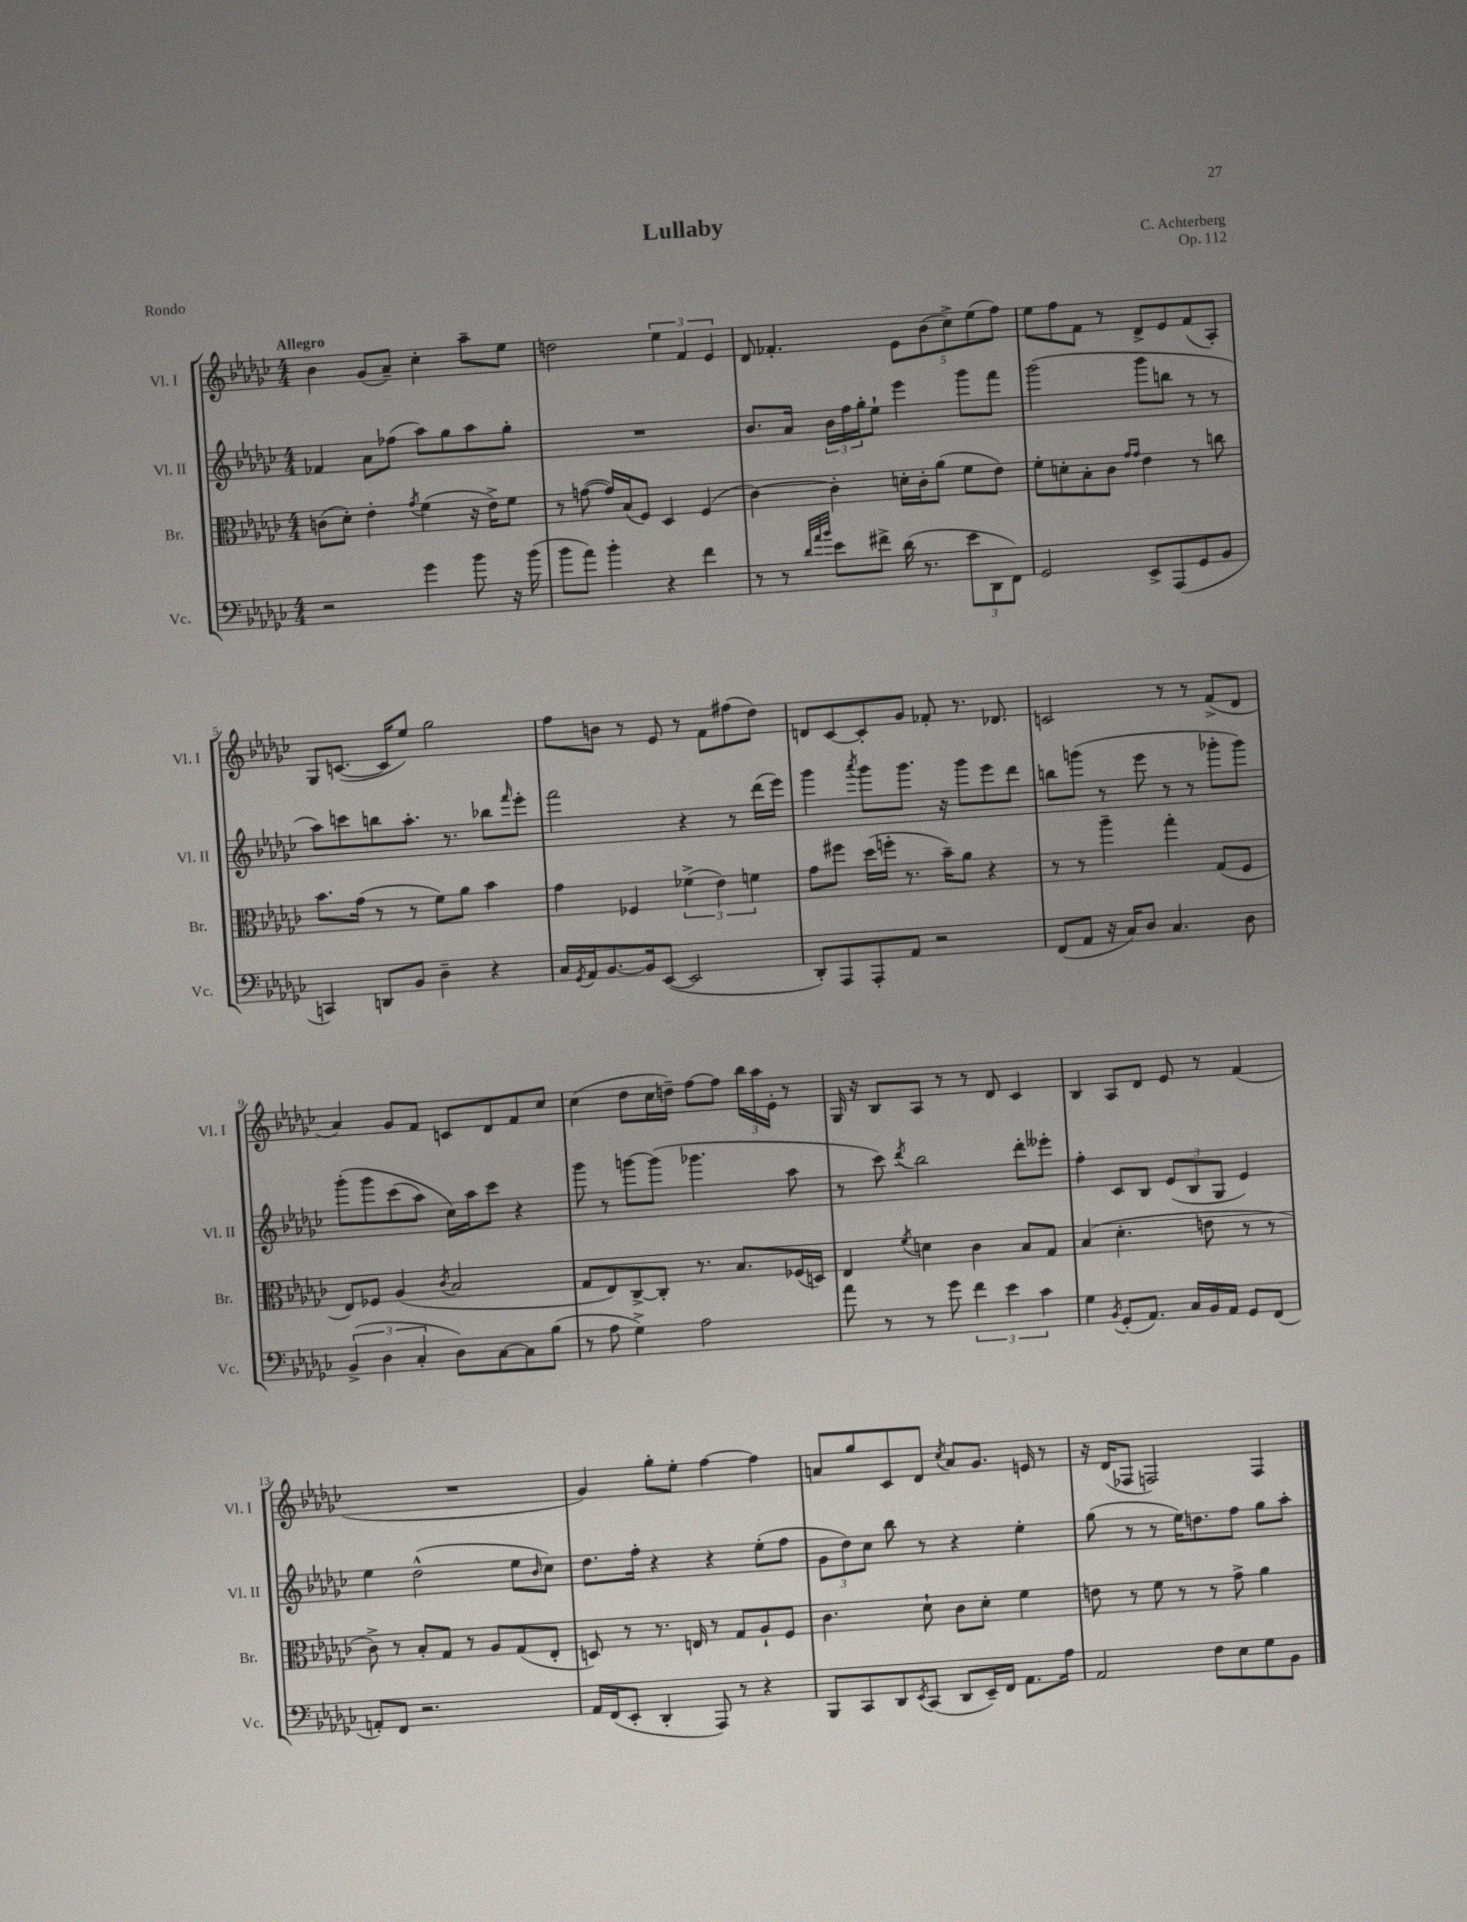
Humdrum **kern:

**kern	**kern	**kern	**kern
*staff4	*staff3	*staff2	*staff1
*clefF4	*clefC3	*clefG2	*clefG2
*k[b-e-a-d-g-c-]	*k[b-e-a-d-g-c-]	*k[b-e-a-d-g-c-]	*k[b-e-a-d-g-c-]
*M4/4	*M4/4	*M4/4	*M4/4
2r	(8c	4f-	4b-
.	8d-')	.	.
.	4e-'	8a-	(8g-
.	.	(8ff-	8a-~)
.	8qg-	.	.
4g-	(4f	8aa-)	4cc-'
.	.	8gg-	.
8b-	16r	8aa-	8aa-~
.	16e-^)	.	.
16r	8f	8gg-'	8ee-
(16b-	.	.	.
=	=	=	=
8b-	8r	1r	2dd
8a-)	([8g	.	.
4b-'	16g])	.	.
.	(16B-	.	.
.	8F)	.	.
4r	4D-	.	6ee-
.	.	.	6f
4f	(4F	.	.
.	.	.	6e-
=	=	=	=
8r	[4c-)	8.b-	8d-
8r	.	.	4.f-'
.	.	16a-	.
32qqd-	.	.	.
32qqa-	.	.	.
32qqb-	.	.	.
8e-	4c-']	24b-	.
.	.	24ff	.
.	.	24gg-'	.
8f#^	.	8ee-`	.
(16d-	16d'	4eee-	10e-
8.r	16c-'	.	.
.	.	.	(10b-
.	(8a-	.	.
.	.	.	10cc-^)
12e-	8f	8ggg-	.
.	.	.	(10ee-
12DD-	.	.	.
.	8e-)	8fff	.
.	.	.	10ff)
12FF)	.	.	.
=	=	=	=
2GG-	8f'	(2ggg-	8ee-
.	8d'	.	8ff
.	8B-'	.	8f
.	8c-	.	8r
.	16qqg-	.	.
.	16qqg-	.	.
8EE-^	4e-	8ggg-	8d-^
(8AAA-	.	8bb	8e-
8GG-	8r	8r	(8f
8BB-	8cc	8r	8A-')
=	=	=	=
4CC)	8.b-	8aa-)	8G-
.	.	8ccc	([8.c
.	(16g-	.	.
8DD	8r	8bb	.
.	.	.	16c]
8BB-	8r	8.aa-'	8ee-)
4D-~	8f)	.	2gg-
.	.	8.r	.
.	8a-	.	.
4r	4b-	8bb-	.
.	.	16qqfff	.
.	.	8eee-'	.
=	=	=	=
16C-	4g-	2fff	8ff
8qGG-	.	.	.
16AA-	.	.	.
[8.BB-	.	.	8b
.	4F-	.	8r
16BB-]	.	.	.
([8EE-	.	.	8e-
2EE-]	(6f-^	4r	8r
.	.	.	8f
.	6e-)	.	.
.	.	8r	(8ff#
.	6f	.	.
.	.	(16ddd-	8dd-)
.	.	16eee-)	.
=	=	=	=
8DD-')	8g-	4ggg-	8d
8AAA-	8ff#	.	[8c-
.	.	8qaaa-	.
8AAA-'	(16dd-	8ggg-	8c-']
.	16ff'	.	.
8AA-	8.r	8.ggg-	8g-
2r	.	.	8f-'
.	16b-~)	16r	.
.	8a-	8ggg-	8.r
.	4r	8eee-	.
.	.	.	8.d-
.	.	8ddd-	.
=	=	=	=
(8FF	8r	8bb	2c
8AA-	8r	(8ggg	.
16r	4aa-~	8r	.
16C-)	.	.	.
8D-	.	8eee-	.
4.C-	4gg-'	8r	8r
.	.	8r	8r
.	(8G-	8ggg-'	(8f^
8D-	8F	8ggg-)	8d-
=	=	=	=
(6BB-^	8E-)	&(8ggg-'	4a-)
.	8F-	8ggg-	.
6D-	.	.	.
.	(4A-	(8ccc-	8g-
6C-'	.	.	.
.	.	8aa-)	8f
.	8qc-	.	.
8D-)	2B-	16cc-&)	8c
.	.	16aa-	.
[8C-	.	8ccc-	8d-
8C-]	.	4r	8f
(8B-	.	.	8cc-
=	=	=	=
8r	8G-	8ggg-	(4cc-
8A-	8E-)	8r	.
4G-^)	[8C-^	[8ggg	8dd-
.	8C-']	(8ggg]	16cc-
.	.	.	16dd~)
2A-	8.r	4.ggg-	[8ff
.	.	.	8ff]
.	8.B-	.	.
.	.	.	24bb-
.	.	.	24aa-
.	.	.	24e-'
.	(16F-	8aa-	8r
.	16D)	.	.
=	=	=	=
8a-	4E-	8r	16G-
.	.	.	16r
8r	.	8ccc-)	8B-
.	8qf	8qddd-	.
8r	4d	2bb-	8A-
8g-	.	.	8r
6f	4c-	.	8r
.	.	.	8d-
6e-	.	.	.
.	8B-	8ddd-'	4c-
6c-	.	.	.
.	8G-	8eee--'	.
=	=	=	=
4G-	(4B-	4ff'	4B-
8qBB-	.	.	.
(8GG-'	4.d-'	8c-	8A-
8.AA-)	.	8B-	8d-
.	.	(12e-	8e-
16C-	.	.	.
.	.	12B-	.
16BB-	8e	.	8r
.	.	12G-	.
16AA-	.	.	.
8GG-	8r	4e-)	(4f
(8FF	8r	.	.
=	=	=	=
8AA')	8c-^)	4ee-	1r
8FF	8r	.	.
2.r	8B-'	(2dd-^^	.
.	8G-	.	.
.	8r	.	.
.	8A-	.	.
.	(8G-	8ee-	.
.	.	16qqb-	.
.	8E-'	8cc-)	.
=	=	=	=
16AA-	8D)	8.dd-	4g-)
(16FF	.	.	.
8EE-'	8r	.	.
.	.	16ff'	.
4DD-'	8.r	4r	8gg-'
.	.	.	8ee-'
.	16E	.	.
8AAA-)	8r	4r	[4ff
8r	8G-	.	.
4r	8A-`	(8ee-'	4ff]
.	8F	8ff	.
=	=	=	=
8BBB-	4.c-	12g-	8a
.	.	12dd-)	.
8CC-	.	.	8gg-
.	.	12cc-	.
8DD-	.	8bb-	8c-
8qEE-	.	.	.
(8CC-	8d-`	8r	8d-
.	.	.	8qcc-
8DD-	8c-	4r	8a
16EE-~)	8d-'	.	8.g-
16FF	.	.	.
8.AA-	4f	4ee-'	.
.	.	.	16e
.	.	.	8r
16A-	.	.	.
=	=	=	=
2AA-	8e	(8gg-	16r
.	.	.	(16d-
.	8r	8r	8F-
.	8f	8r	2F)
.	8r	16ee-)	.
.	.	8.dd	.
8F	8r	.	.
8E-	8g-^	8ff	.
8G-	4a-	8gg-	4F
8BB-	.	8aa-'	.
==	==	==	==
*-	*-	*-	*-
